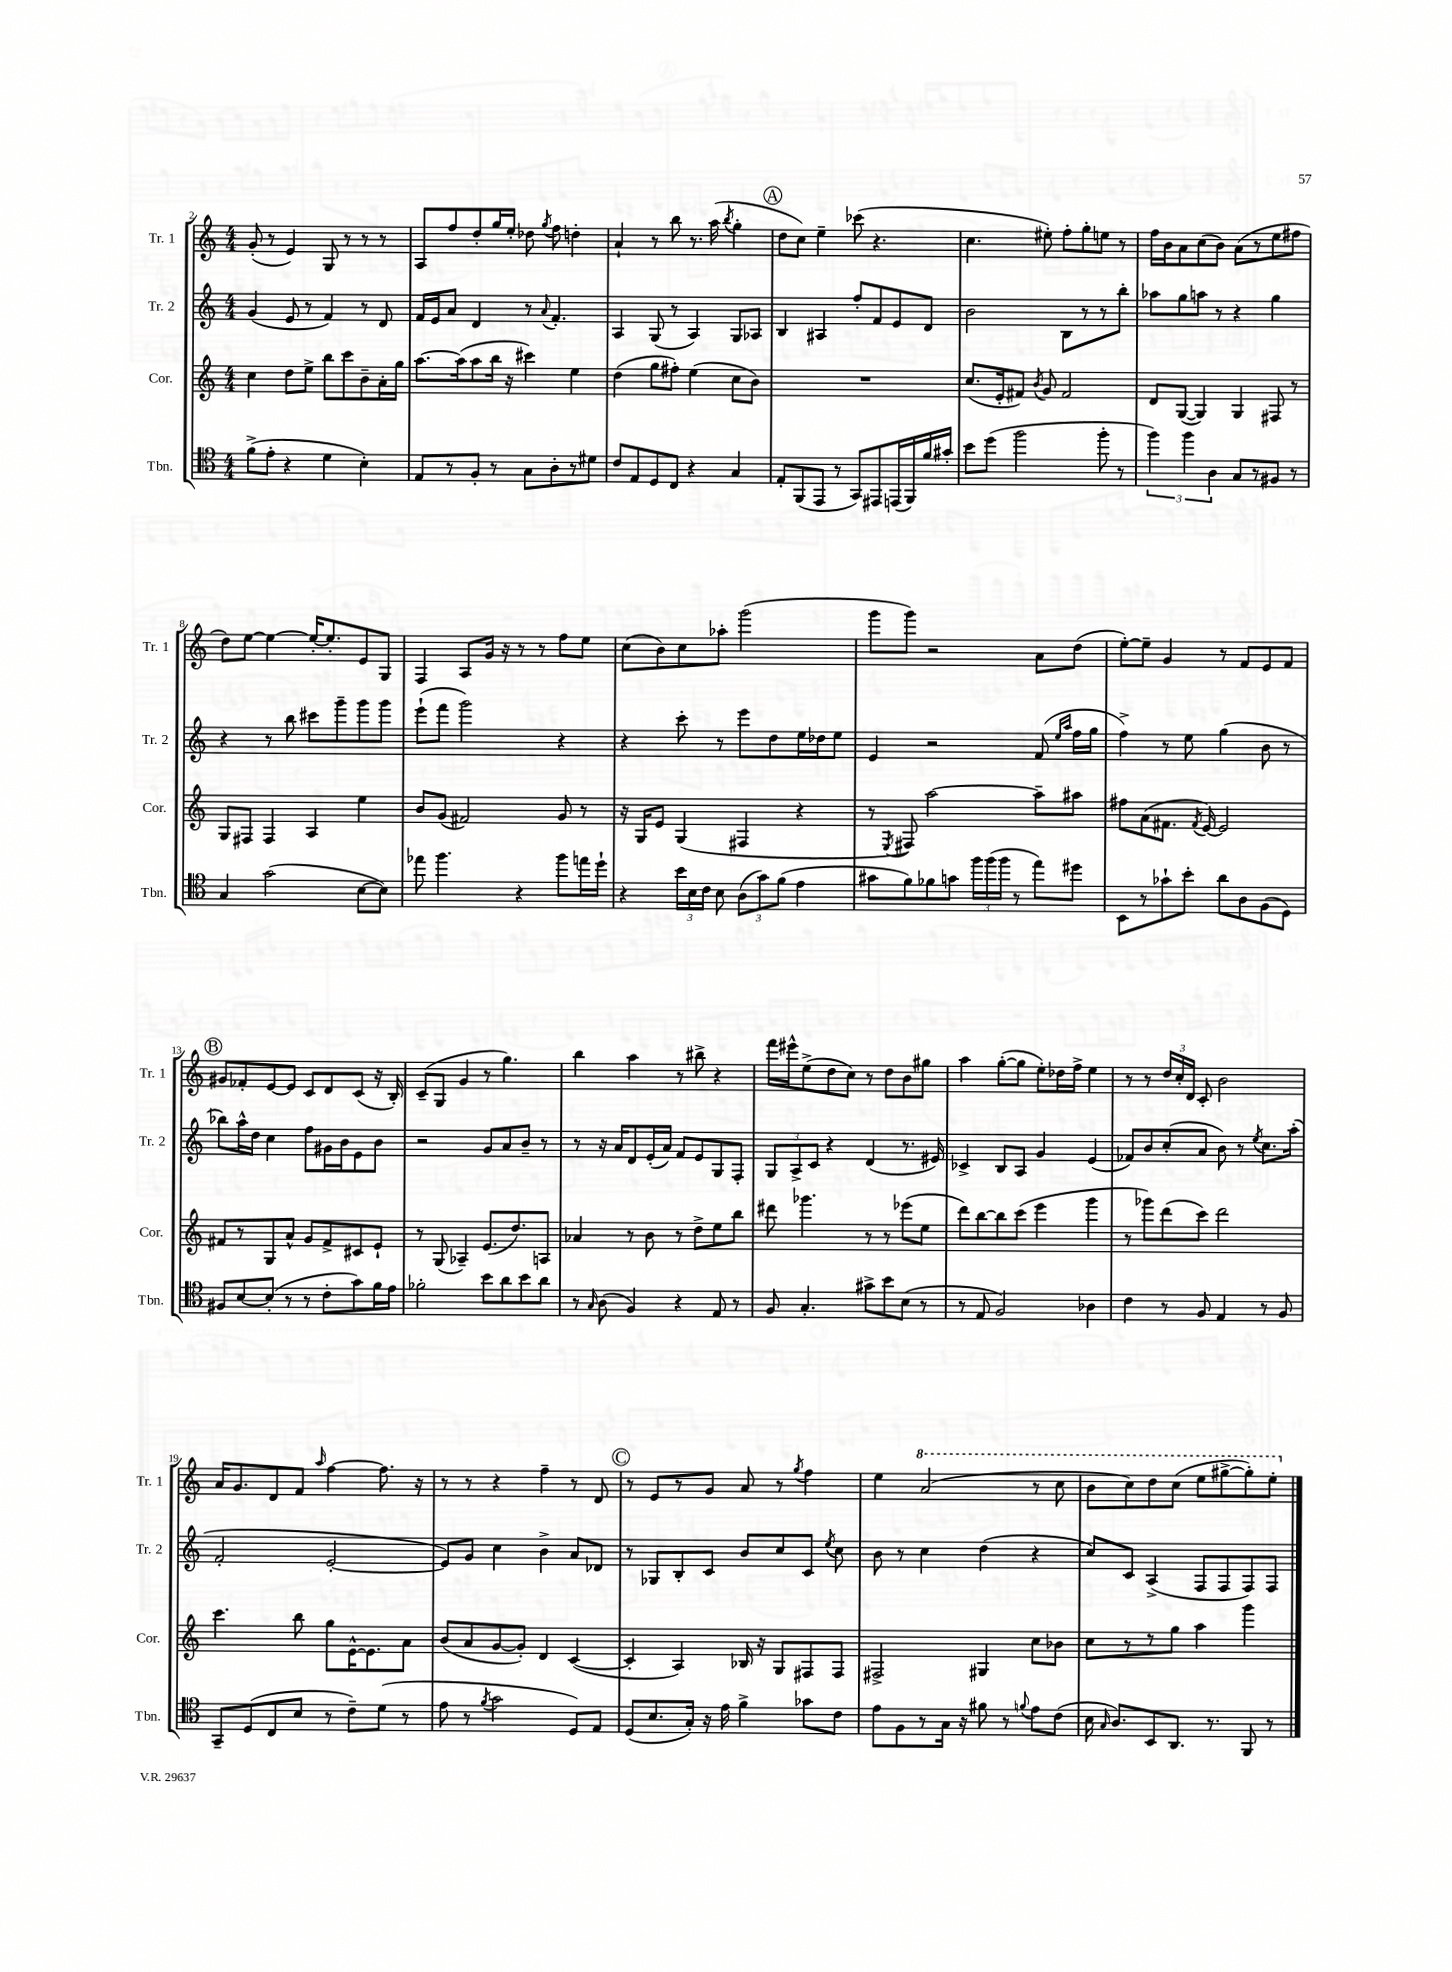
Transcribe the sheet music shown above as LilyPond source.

<<
\new StaffGroup <<
\new Staff = "s0" \with { instrumentName = "Tr. 1" shortInstrumentName = "Tr. 1" } {
    \clef treble \key c \major \numericTimeSignature \time 4/4
    \autoBeamOff g'8-.( r8 e'4) g8 r8 r8 r8 |
    a8[ f''8 d''8-. g''16 e''16]-. des''8 \acciaccatura { g''8 } f''8 d''4-. |
    a'4-! r8 b''8 r8. a''16( \acciaccatura { b''8 } g''4-. |
    \mark \markup { \circle "A" } d''8[ c''8]) e''4-- ces'''8( r4. |
    c''4. eis''8-.) f''8[-. g''8-. e''8] r8 |
    f''16[ b'16 a'8 c''8( b'8]) a'8[( r8 e''8 fis''8] |
    d''8[) e''8]~ e''4~ e''16[~-. e''8.-. e'8 g8] |
    f4 a8[ g'16] r16 r8 r8 f''8[ e''8] |
    c''8[( b'8) c''8 aes''8]-. g'''2( |
    g'''8[ g'''8]) r2 a'8[ d''8]( |
    e''8[~-.) e''8]-- g'4 r8 f'8[ e'8 f'8] |
    \mark \markup { \circle "B" } gis'8[ fes'8-. e'8~ e'8] c'8[ d'8 c'8]( r16 b16-.) |
    c'8[--( g8] g'4 r8 g''4.) |
    b''4 a''4 r8 bis''8-> r4 |
    f'''16[ eis'''16-^ e''8->( d''8 c''8]) r8 d''8[ b'8 gis''8] |
    a''4 g''8[~-.( g''8] e''8[-.) des''16 f''16]-> e''4 |
    r8 r8 \tuplet 3/2 { d''16[ c''16-. d'16] } c'8-. b'2 |
    a'16[ g'8. d'8 f'8] \grace { a''16 } f''4~ f''8. r16 |
    r8 r8 r4 f''4-- r8 d'8 |
    \mark \markup { \circle "C" } r8 e'8[ r8 g'8] a'8 r8 \acciaccatura { g''8 } f''4 |
    e''4 \ottava #1 a''2( r8 c'''8 |
    b''8[ c'''8) d'''8 c'''8]( e'''8[ gis'''8~-> gis'''8-.) e'''8]-. \ottava #0 \bar "|." |
}
\new Staff = "s1" \with { instrumentName = "Tr. 2" shortInstrumentName = "Tr. 2" } {
    \clef treble \key c \major \numericTimeSignature \time 4/4
    \autoBeamOff g'4( e'8 r8 f'4) r8 d'8 |
    f'16[ e'16 a'8] d'4 r8 \appoggiatura { a'8 } f'4.-. |
    a4 g8( r8 a4) g8[ aes8] |
    \mark \markup { \circle "A" } b4 ais4 f''8[-. f'8 e'8 d'8] |
    b'2 b8[ r8 r8 b''8]-. |
    aes''8[ g''8 a''8] r8 r4 g''4 |
    r4 r8 b''8 cis'''8[ g'''8-- g'''8 g'''8] |
    e'''8[-!( f'''8] g'''2) r4 |
    r4 c'''8-. r8 e'''8[ d''8 e''16 des''16 e''8] |
    e'4 r2 f'8( \grace { e''16[ a''16] } f''16[ g''16] |
    f''4->) r8 e''8 g''4( b'8 r8 |
    \mark \markup { \circle "B" } bes''8[) a''16-^ d''16] c''4 f''8[ gis'16 b'16 e'8 b'8] |
    r2 g'8[ a'8 b'8]-- r8 |
    r8 r16 a'16[ d'8 e'16-.( a'16]) f'8[ e'8 g8 f8]-. |
    \tuplet 3/2 { g8[ a8-> c'8] } r4 d'4( r8. eis'16) |
    ces'4-> b8[ a8] g'4 e'4( |
    fes'8[) b'8 c''8-.( a'8] b'8) r8 \acciaccatura { e''8 } c''8.[ a''16]-.( |
    f'2-. e'2~-. |
    e'8[) g'8] c''4 b'4-> a'8[ des'8] |
    \mark \markup { \circle "C" } r8 ges8[ b8-. c'8] b'8[ c''8 c'8] \acciaccatura { e''8 } c''8 |
    b'8 r8 c''4 d''4( r4 |
    c''8[) c'8] a4->( f8[ f8 f8) f8] \bar "|." |
}
\new Staff = "s2" \with { instrumentName = "Cor." shortInstrumentName = "Cor." } {
    \clef treble \key c \major \numericTimeSignature \time 4/4
    \autoBeamOff c''4 d''8[ e''8]-> b''8[ c'''8 b'8-- a'16-. g''16] |
    a''8.[~ a''16( a''8 b''16] r16 cis'''4) e''4 |
    d''4( g''8[ fis''8]-.) e''4( c''8[ b'8]) |
    \mark \markup { \circle "A" } R1 |
    c''8.[( e'16-. fis'8]) \acciaccatura { b'8 } g'8 fis'2 |
    d'8[ g8]~( g4) g4 fis8 r8 |
    g8[ fis8] fis4 a4 e''4 |
    b'8[ g'8]( fis'2) g'8 r8 |
    r16 g16[ e'8] g4( fis4 r4 |
    r8 \acciaccatura { e8 } fis8) a''2~ a''8[-- ais''8] |
    fis''8[ a'8( fis'8.] \acciaccatura { fis'8 } e'16~) e'2 |
    \mark \markup { \circle "B" } fis'8[ r8 g8 a'8]-^ g'8[ fis'8-> cis'8 e'8]-! |
    r8 g8( aes4--) e'8.[( d''8.) a8] |
    aes'4 r8 b'8 r8 d''8[-> e''8 b''8] |
    dis'''8 ges'''4. r8 r8 ees'''8[( e''8] |
    d'''8[) b''8~ b''8 c'''8]( e'''4 g'''4 |
    r8 ges'''8[) d'''8( c'''8]) d'''2 |
    c'''4. b''8 g''8[ e'16~-^ e'8. a'8] |
    b'8[( a'8 g'8~ g'8]-.) d'4 c'4~( |
    \mark \markup { \circle "C" } c'4-. a4) bes16 r16 g8[ fis8 fis8] |
    fis2-> gis4 c''8[ bes'8] |
    c''8[ r8 r8 g''8] a''4 g'''4 \bar "|." |
}
\new Staff = "s3" \with { instrumentName = "Tbn." shortInstrumentName = "Tbn." } {
    \clef tenor \key c \major \numericTimeSignature \time 4/4
    \autoBeamOff f'8[->( e'8]-. r4 d'4 b4-.) |
    e8[ r8 f8]-. r8 g8[ a8-. r8 dis'8] |
    c'8[ e8 d8 c8] r4 g4 |
    \mark \markup { \circle "A" } e8[-. f,8( e,8] r8 g,8[) eis,8 e,16( f,16) f'16 gis'16]-. |
    b'8[ d''8]( f''2 f''8-. r8 |
    \tuplet 3/2 { f''4) f''4 a4 } g8[ r8 fis8] r8 |
    g4 g'2( b8[~ b8]) |
    ees''8 f''4. r4 f''8[ e''16 d''16]-! |
    r4 \tuplet 3/2 { b'16[ b16 c'16] } b8 \tuplet 3/2 { a8[( g'8) f'8]( } e'4 |
    gis'8[ f'8) fes'8 g'8] \tuplet 3/2 { f''16[ f''16( f''16] } r8 e''8[) dis''8] |
    b,8[ r8 ges'8-! b'8]-. a'8[ a8 f8( d8]) |
    \mark \markup { \circle "B" } fis8[ b8~ b8]-.( r8 r8 c'8[-. g'8) f'16 e'16] |
    fes'2-. b'8[ a'8 b'8 a'8] |
    r8 \grace { g16 } a8( f4) r4 e8 r8 |
    f8 g4.-. gis'8[-> b'8 b8]( r8 |
    r8 e8 f2) aes4 |
    c'4 r8 f8 e4 r8 f8 |
    g,8[-- d8( c8 b8] r8 c'8[--) d'8]( r8 |
    e'8 r8 \acciaccatura { f'8 } g'2 d8[) e8] |
    \mark \markup { \circle "C" } d8[( b8. g16]-.) r16 e'16 f'4-> ges'8[ c'8] |
    e'8[ f8 r8 g16] r16 fis'8 r8 \appoggiatura { f'8 } e'8[ c'8]( |
    b16 \grace { g16 } a8.[) b,8 a,8.] r8. f,8 r8 \bar "|." |
}
>>
>>
\layout { \context { \Score currentBarNumber = #2 } }
